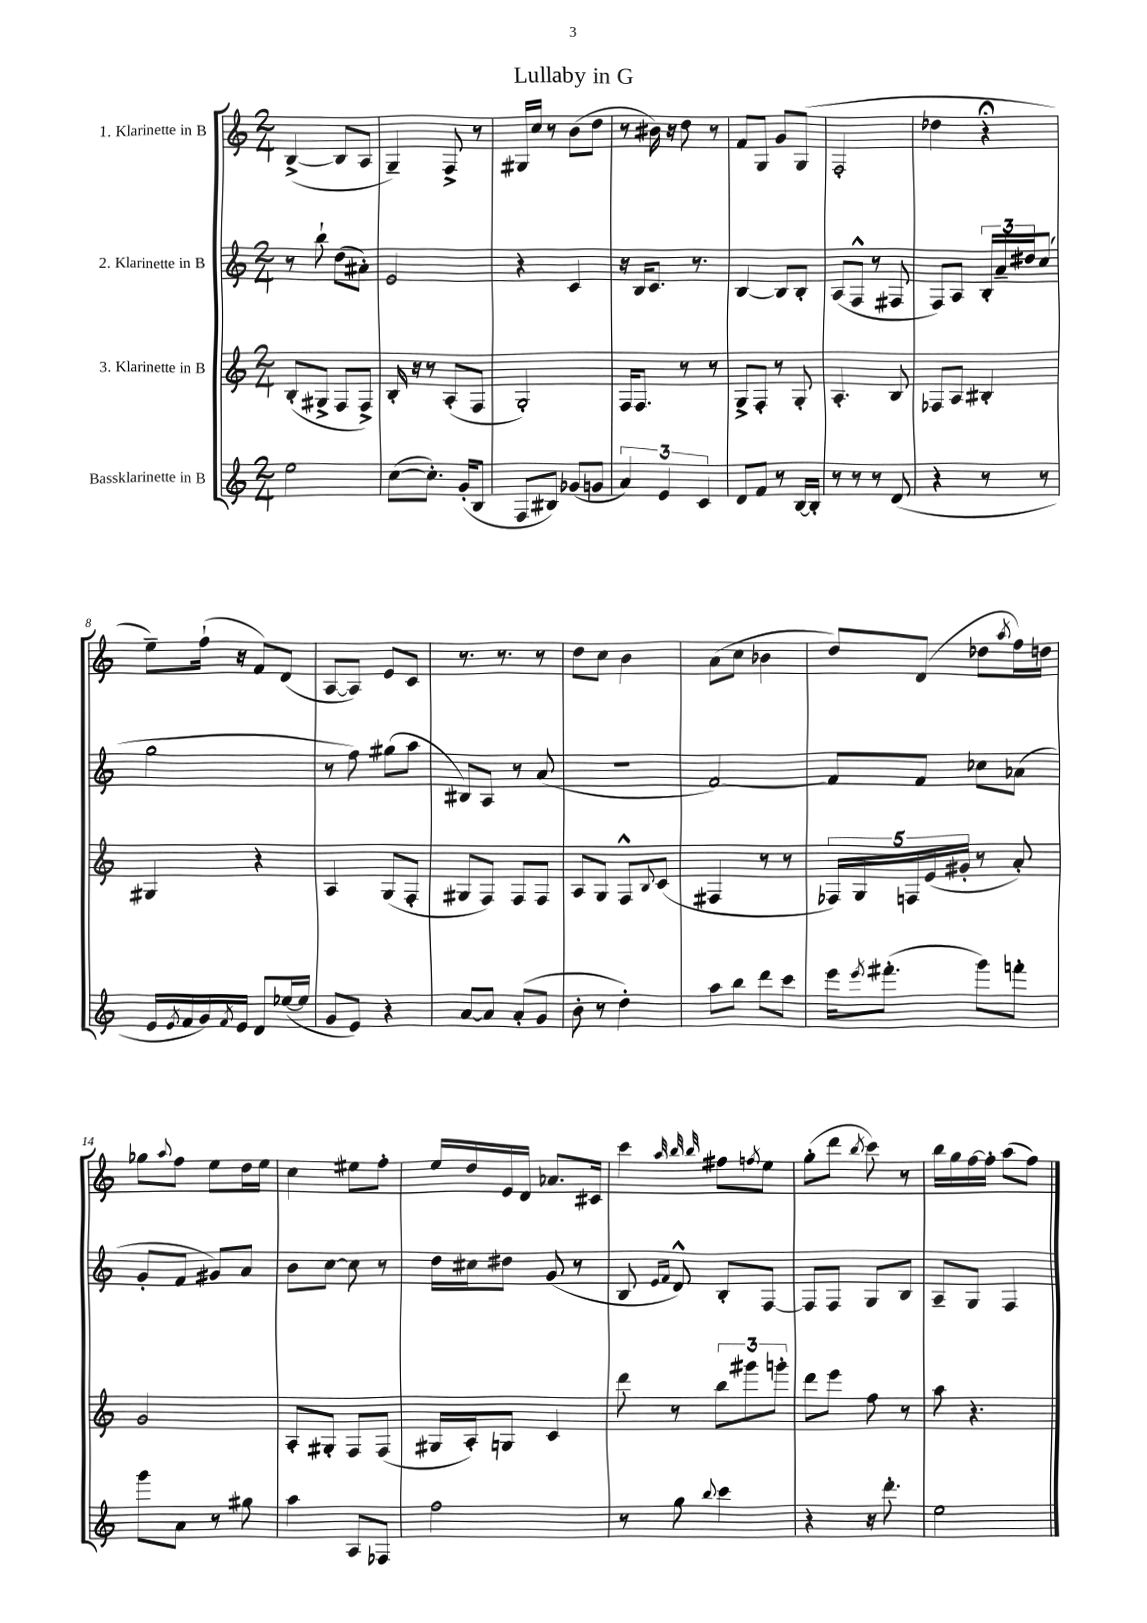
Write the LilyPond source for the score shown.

\header { title = "Lullaby in G" }
<<
\new StaffGroup <<
\new Staff = "s0" \with { instrumentName = "1. Klarinette in B" } {
    \clef treble \key c \major \numericTimeSignature \time 2/4
    b4~->( b8 a8 |
    g4--) f8-> r8 |
    gis16 c''16 r8 b'8( d''8 |
    r8 bis'16) r16 d''8 r8 |
    f'8 g8 g'8 g8( |
    f2-. |
    des''4 r4\fermata |
    e''8--) f''16-!( r16 f'8) d'8( |
    a8~ a8) e'8 c'8 |
    r8. r8. r8 |
    d''8 c''8 b'4 |
    a'8( c''8 bes'4 |
    d''8) d'8( des''8 \acciaccatura { a''8 } f''16) d''16 |
    ges''8 \appoggiatura { a''8 } f''8 e''8 d''16 e''16 |
    c''4 eis''8 f''8-. |
    e''16 d''16 e'16 d'16 aes'8. cis'16 |
    c'''4 \grace { a''32 b''32 b''32 } fis''8 \acciaccatura { f''8 } e''8 |
    g''8-.( d'''8 \acciaccatura { b''8 } c'''8) r8 |
    b''16 g''16 f''16~ f''16-. a''8( f''8) \bar "|." |
}
\new Staff = "s1" \with { instrumentName = "2. Klarinette in B" } {
    \clef treble \key c \major \numericTimeSignature \time 2/4
    r8 b''8-! d''8( ais'8-.) |
    e'2 |
    r4 c'4 |
    r16 b16 c'8. r8. |
    b4~ b8 b8-. |
    a8( f8-^ r8 fis8 |
    f8) a8 \tuplet 3/2 { b16-. a'16-- dis''16 } c''8( |
    g''2 |
    r8 f''8) gis''8( a''8 |
    bis8) a8 r8 a'8( |
    r2 |
    f'2~) |
    f'8 f'8 ces''8 aes'8( |
    g'8-. f'8 gis'8) a'8 |
    b'8 c''8~ c''8 r8 |
    d''16 cis''16 dis''8 g'8( r8 |
    b8 \grace { e'16 f'16 } d'8-^) b8-. f8~ |
    f8 f8 g8 b8 |
    a8-- g8 f4 \bar "|." |
}
\new Staff = "s2" \with { instrumentName = "3. Klarinette in B" } {
    \clef treble \key c \major \numericTimeSignature \time 2/4
    b8-.( gis8-> f8 f8->) |
    b16-. r16 r8 a8-.( f8 |
    g2-.) |
    f16 f8. r8 r8 |
    g8-> f8-. r8 g8-. |
    a4.-. b8 |
    fes8 a8 bis4-. |
    gis4 r4 |
    a4 g8( f8-. |
    gis8 f8) f8 f8 |
    a8 g8 f8-^ \appoggiatura { b8 } c'8( |
    fis4 r8 r8 |
    \tuplet 5/4 { fes16) g16 f16 e'16( gis'16-. } r8 a'8-.) |
    g'2 |
    a8-. gis8-. f8 f8( |
    gis16 a16-.) g8 c'4 |
    d'''8 r8 \tuplet 3/2 { b''8 gis'''8 g'''8-. } |
    d'''8 e'''8 f''8 r8 |
    a''8 r4. \bar "|." |
}
\new Staff = "s3" \with { instrumentName = "Bassklarinette in B" } {
    \clef treble \key c \major \numericTimeSignature \time 2/4
    e''2 |
    c''8~( c''8.-.) g'16-.( b8 |
    f8 bis8) ges'8( g'8 |
    \tuplet 3/2 { a'4) e'4 c'4 } |
    d'8 f'8 r8 b16~ b16-. |
    r8 r8 r8 d'8( |
    r4 r8 r8 |
    e'16 \acciaccatura { e'8 } f'16 g'16) \acciaccatura { f'8 } e'16 d'8 ees''16~( ees''16 |
    g'8 e'8) r4 |
    a'8~ a'8 a'8-.( g'8 |
    b'8-. r8 d''4-.) |
    a''8 b''8 d'''8 c'''8 |
    e'''16 \acciaccatura { e'''8 } fis'''8.-.( g'''8) f'''8-. |
    g'''8 a'8 r8 gis''8 |
    a''4 a8 fes8 |
    f''2 |
    r8 g''8 \appoggiatura { b''8 } c'''4 |
    r4 r16 d'''8.-. |
    e''2 \bar "|." |
}
>>
>>
